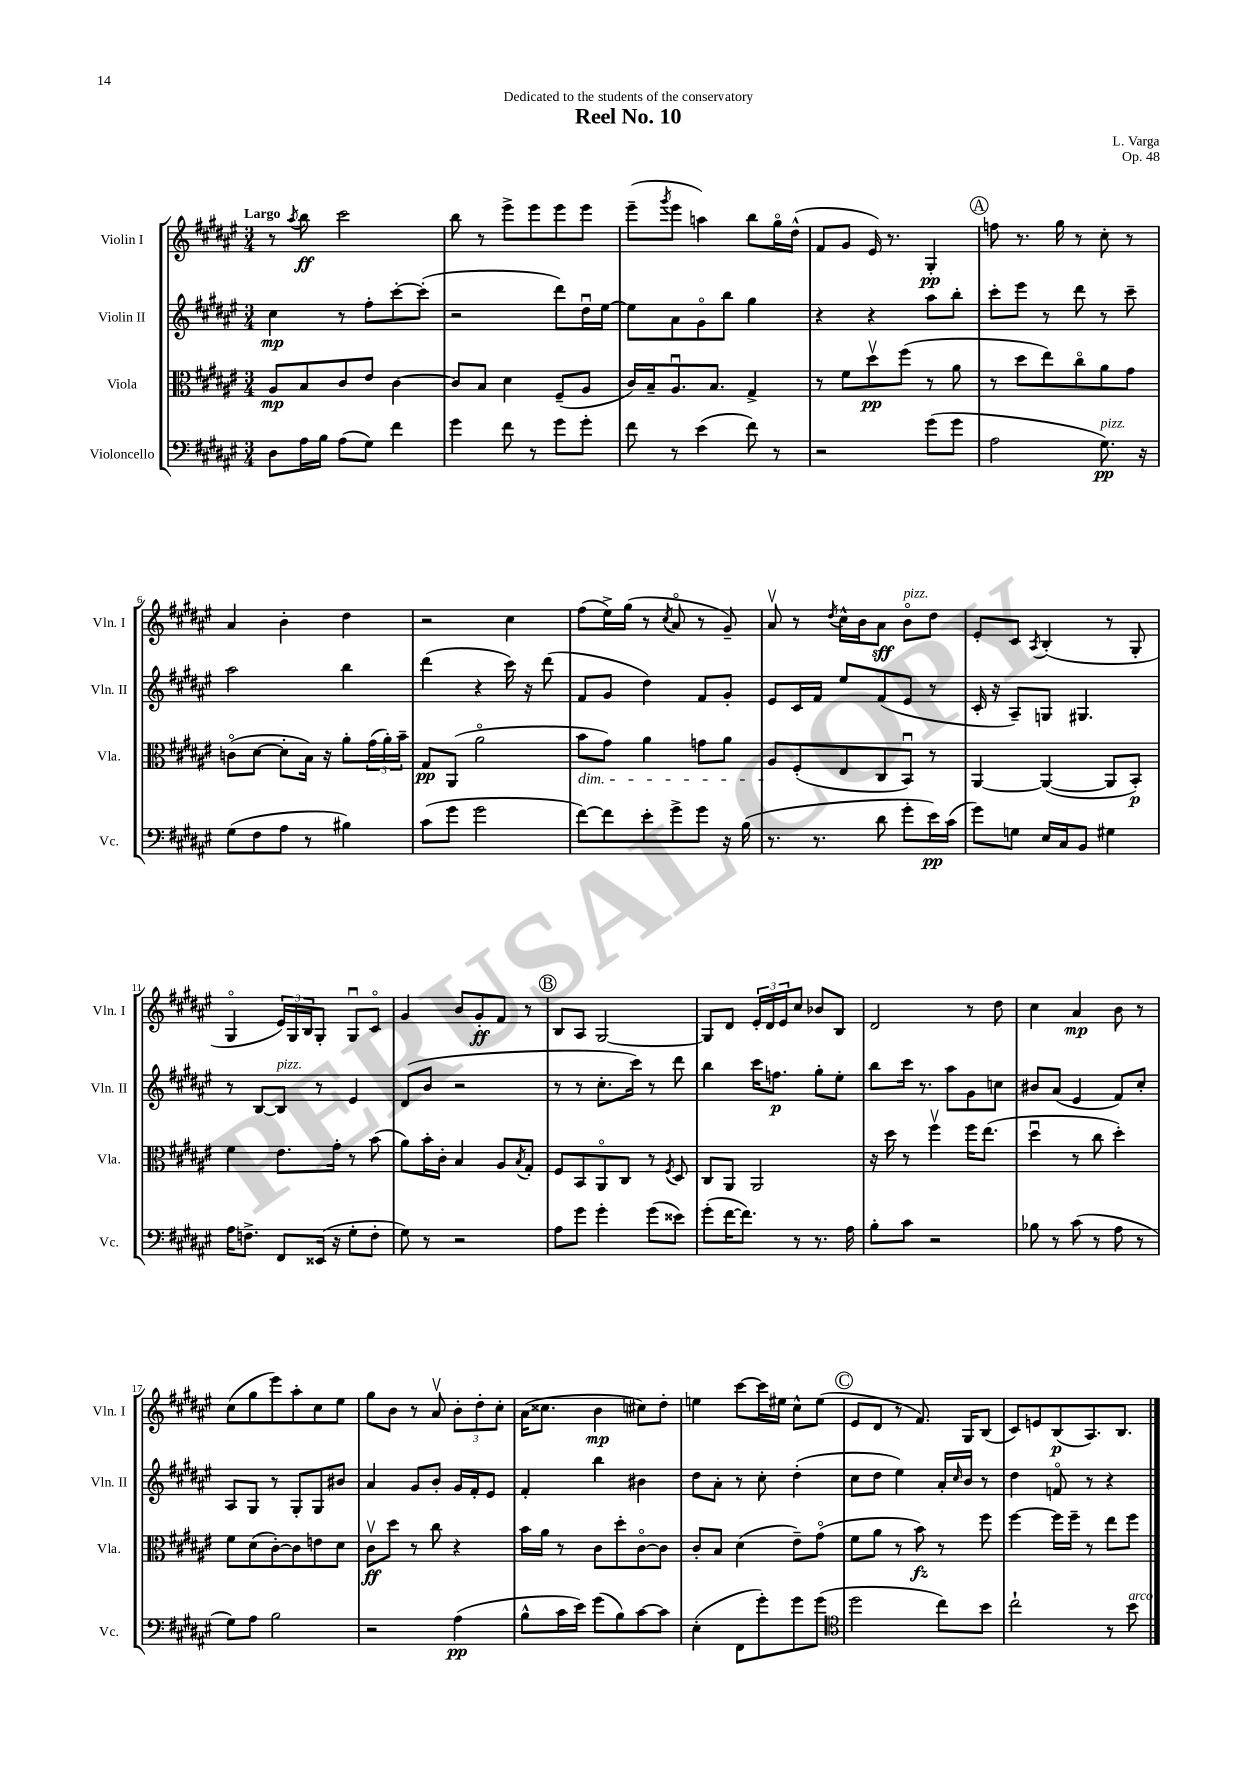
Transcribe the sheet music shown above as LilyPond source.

\header { title = "Reel No. 10" composer = "L. Varga" dedication = "Dedicated to the students of the conservatory" opus = "Op. 48" }
<<
\new StaffGroup <<
\new Staff = "s0" \with { instrumentName = "Violin I" shortInstrumentName = "Vln. I" } {
    \clef treble \key fis \major \numericTimeSignature \time 3/4 \tempo "Largo"
    r8 \acciaccatura { ais''8 } b''8\ff cis'''2 |
    b''8 r8 eis'''8-> eis'''8 eis'''8 eis'''8 |
    eis'''8--( \acciaccatura { gis'''8 } eis'''8 a''4) b''8 gis''16\flageolet dis''16-^( |
    fis'8 gis'8 eis'16) r8. gis4-.\pp |
    \mark \markup { \circle "A" } f''8 r8. gis''16 r8 cis''8-. r8 |
    ais'4 b'4-. dis''4 |
    r2 cis''4 |
    fis''8( eis''16->) gis''16( r8 \acciaccatura { cis''8 } ais'8\flageolet r8 gis'8--) |
    ais'8\upbow r8 \acciaccatura { dis''8 } cis''16-^ b'16 ais'8\sff b'8\flageolet^\markup { \italic "pizz." } dis''8 |
    eis'8-. cis'8 \acciaccatura { ais8 } b4-.( r8 gis8-. |
    gis4\flageolet \tuplet 3/2 { eis'16) gis16 b16 } gis8-. gis8\downbow cis'8\flageolet |
    gis'4 b'8 gis'8-.\ff fis'8 r8 |
    \mark \markup { \circle "B" } b8 ais8 gis2~ |
    gis8 dis'8 \tuplet 3/2 { eis'16-. dis'16 eis'16 } cis''8 bes'8 b8 |
    dis'2 r8 dis''8 |
    cis''4 ais'4\mp b'8 r8 |
    cis''8( gis''8 eis'''8) ais''8-. cis''8 eis''8 |
    gis''8 b'8 r8 ais'8\upbow \tuplet 3/2 { b'8-. dis''8-. cis''8-. } |
    ais'16( cisis''8. b'4\mp cis''8) dis''8-. |
    e''4 cis'''8~ cis'''16 eis''16 cis''8-^ eis''8( |
    \mark \markup { \circle "C" } eis'8 dis'8 r8 fis'8.) gis16 b8( |
    cis'8) e'8 b8\p( ais8.) b8. \bar "|." |
}
\new Staff = "s1" \with { instrumentName = "Violin II" shortInstrumentName = "Vln. II" } {
    \clef treble \key fis \major \numericTimeSignature \time 3/4
    cis''4\mp r8 fis''8-. cis'''8~-. cis'''8-.( |
    r2 dis'''8) dis''16\downbow eis''16~ |
    eis''8 ais'8 gis'8\flageolet b''8 gis''4 |
    r4 r4 ais''8 b''8-. |
    \mark \markup { \circle "A" } cis'''8-. eis'''8 r8 dis'''8 r8 cis'''8-- |
    ais''2 b''4 |
    dis'''4( r4 cis'''16) r16 dis'''8( |
    fis'8 gis'8 dis''4) fis'8 gis'8-. |
    eis'8 cis'16 fis'16 eis''8 fis'8( eis'8 r8 |
    cis'16-. r16 ais8--) g8 gis4. |
    r8 b8~ b8^\markup { \italic "pizz." } r8 eis'4 |
    dis'8( b'8 r2 |
    \mark \markup { \circle "B" } r8 r8 cis''8.-. cis'''16) r8 dis'''8 |
    b''4 cis'''16 f''8.\p gis''8-. eis''8-. |
    b''8 cis'''16 r8. ais''8 gis'8 c''8 |
    bis'8 ais'8( eis'4 fis'8) cis''8-. |
    ais8 gis8 r8 gis8-. gis8 bis'8 |
    ais'4 gis'8 b'8-. gis'16 fis'16-. eis'8 |
    fis'4-. b''4 bis'4 |
    dis''8 ais'8-. r8 cis''8-. dis''4-.( |
    \mark \markup { \circle "C" } cis''8 dis''8 eis''4) ais'16-. \grace { cis''16 } b'16 r8 |
    dis''4 f'8\flageolet r8 r4 \bar "|." |
}
\new Staff = "s2" \with { instrumentName = "Viola" shortInstrumentName = "Vla." } {
    \clef alto \key fis \major \numericTimeSignature \time 3/4
    ais8\mp b8 cis'8 eis'8 cis'4~ |
    cis'8 b8 dis'4 fis8--( ais8 |
    cis'16) b16-- ais8.\downbow b8. gis4-> |
    r8 fis'8 dis''8\upbow\pp fis''8( r8 ais'8 |
    \mark \markup { \circle "A" } r8 dis''8 eis''8) cis''8\flageolet ais'8 gis'8 |
    c'8\flageolet( dis'8~ dis'8-. b16) r16 ais'8-. \tuplet 3/2 { gis'16( ais'16-.) b'16-- } |
    gis8\pp ais,8( ais'2\flageolet |
    b'8\dim gis'8) ais'4 g'8 ais'8 |
    ais8\! fis8-.( eis8 cis8 b,8\downbow) r8 |
    ais,4~ ais,4~( ais,8 b,8-.\p) |
    fis'4 eis'8. gis'16-. r8 b'8( |
    ais'8) b'16-. cis'16-. b4 ais8 \acciaccatura { b8 } gis8-. |
    \mark \markup { \circle "B" } fis8 b,8 ais,8\flageolet cis8 r8 \acciaccatura { fis8 } dis8 |
    cis8 ais,8 ais,2 |
    r16 dis''16 r8 fis''4\upbow fis''16 eis''8.( |
    dis''4\downbow r8 cis''8 dis''4-.) |
    fis'8 dis'8( cis'8~-.) cis'8 e'8 dis'8 |
    cis'8\upbow\ff dis''8 r8 cis''8 r4 |
    b'16 ais'16 r8 cis'8 dis''8-. cis'8~\flageolet cis'8 |
    cis'8-. b8 dis'4( eis'8--) gis'8\flageolet( |
    \mark \markup { \circle "C" } fis'8 ais'8 r8 b'8\fz) r8 fis''8 |
    fis''4~ fis''16 fis''16-- r8 eis''8 fis''8 \bar "|." |
}
\new Staff = "s3" \with { instrumentName = "Violoncello" shortInstrumentName = "Vc." } {
    \clef bass \key fis \major \numericTimeSignature \time 3/4
    dis8 ais16 b16 ais8( gis8) fis'4 |
    gis'4 fis'8 r8 gis'8 gis'8-. |
    fis'8 r8 eis'4( fis'8) r8 |
    r2 gis'8( gis'8 |
    \mark \markup { \circle "A" } ais2 gis8.\pp^\markup { \italic "pizz." }) r16 |
    gis8( fis8 ais8 r8 bis4) |
    cis'8( gis'8 gis'2 |
    fis'8~) fis'8 eis'8-. gis'8-> gis'8 r16 b16( |
    r8. r8. dis'8 gis'8-. eis'16\pp) cis'16( |
    gis'8) g8 eis16 cis16 b,8 gis4 |
    ais16 f8.-> fis,8 eisis,16( r16 gis8-. f8-. |
    gis8) r8 r2 |
    \mark \markup { \circle "B" } ais8 gis'8 gis'4-. gis'8( eisis'8) |
    gis'8-.( fis'16~ fis'8.) r8 r8. ais16 |
    b8-. cis'8 r2 |
    bes8 r8 cis'8( r8 ais8 r8 |
    gis8) ais8 b2 |
    r2 ais4\pp( |
    b8-^ cis'16 eis'16) gis'8( b8) cis'8~ cis'8 |
    eis4-.( fis,8 gis'8-.) gis'8 gis'8( |
    \mark \markup { \circle "C" } \clef tenor dis''2 cis''8) b'8 |
    cis''2-! r8 b'8^\markup { \italic "arco" } \bar "|." |
}
>>
>>
